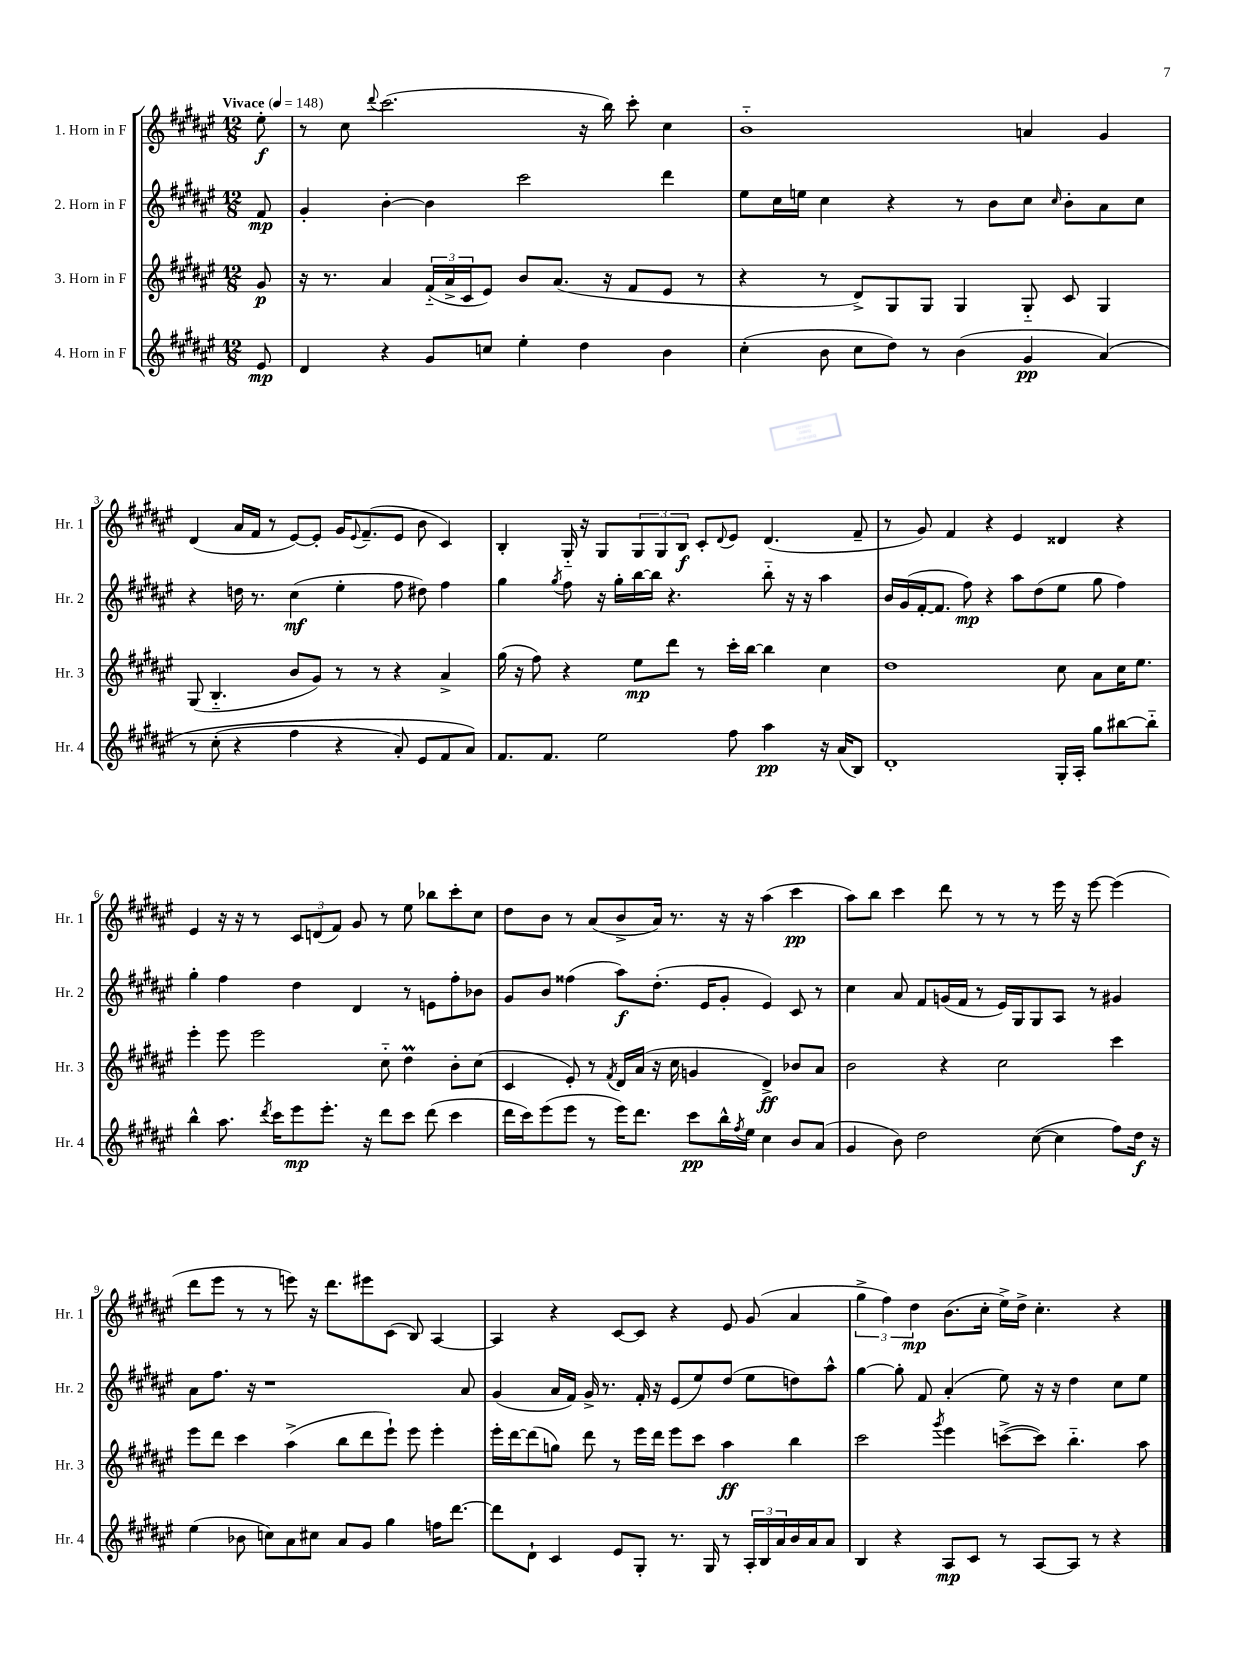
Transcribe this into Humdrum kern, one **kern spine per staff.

**kern	**dynam	**kern	**dynam	**kern	**dynam	**kern	**dynam
*part4	*part4	*part3	*part3	*part2	*part2	*part1	*part1
*staff4	*staff4	*staff3	*staff3	*staff2	*staff2	*staff1	*staff1
*I"4. Horn in F	*	*I"3. Horn in F	*	*I"2. Horn in F	*	*I"1. Horn in F	*
*I'Hr. 4	*	*I'Hr. 3	*	*I'Hr. 2	*	*I'Hr. 1	*
*clefG2	*	*clefG2	*	*clefG2	*	*clefG2	*
*k[f#c#g#d#a#e#]	*	*k[f#c#g#d#a#e#]	*	*k[f#c#g#d#a#e#]	*	*k[f#c#g#d#a#e#]	*
*M12/8	*	*M12/8	*	*M12/8	*	*M12/8	*
*MM148	*	*MM148	*	*MM148	*	*MM148	*
=	=	=	=	=	=	=	=
!	!	!	!	!	!	!LO:TX:a:B:t=Vivace	!
8e#/	mp	8g#/	p	8f#/	mp	8ee#'\	f
=1	=1	=1	=1	=1	=1	=1	=1
4d#/	.	16r	.	4g#'/	.	8r	.
.	.	8.r	.	.	.	.	.
.	.	.	.	.	.	8cc#\	.
.	.	.	.	.	.	8qqddd#/	.
4r	.	4a#/	.	[4b'\	.	(2.ccc#\	.
8g#/L	.	(24f#/LL	.	4b\]	.	.	.
.	.	24a#^/	.	.	.	.	.
.	.	24c#/J	.	.	.	.	.
8ccn/J	.	8e#/J)	.	.	.	.	.
4ee#'\	.	8b/L	.	2ccc#\	.	.	.
.	.	(8.a#/J	.	.	.	.	.
4dd#\	.	.	.	.	.	16r	.
.	.	16r	.	.	.	16bb\)	.
.	.	8f#/L	.	.	.	8ccc#'\	.
4b\	.	8e#/J	.	4ddd#\	.	4cc#\	.
.	.	8r	.	.	.	.	.
=2	=2	=2	=2	=2	=2	=2	=2
(4cc#'\	.	4r	.	8ee#\L	.	1b	.
.	.	.	.	16cc#\L	.	.	.
.	.	.	.	16een\JJ	.	.	.
8b\	.	8r	.	4cc#\	.	.	.
8cc#\L	.	8d#^/L)	.	.	.	.	.
8dd#\J)	.	8G#/	.	4r	.	.	.
8r	.	8G#/J	.	.	.	.	.
(4b\	.	4G#/	.	8r	.	.	.
.	.	.	.	8b\L	.	.	.
4g#/	pp	8G#/	.	8cc#\J	.	4an/	.
.	.	.	.	16qqcc#/	.	.	.
.	.	8c#/	.	8b'\L	.	.	.
(4a#/)	.	4G#/	.	8a#\	.	4g#/	.
.	.	.	.	8cc#\J	.	.	.
!!LO:LB:g=z
=3	=3	=3	=3	=3	=3	=3	=3
8r	.	(8G#/	.	4r	.	(4d#/	.
(8cc#'\	.	4.B/	.	.	.	.	.
4r	.	.	.	16ddn\	.	16a#/LL	.
.	.	.	.	8.r	.	16f#/JJ	.
.	.	.	.	.	.	8r	.
4ff#\	.	8b/L	.	(4cc#\	mf	[8e#/L)	.
.	.	8g#/J)	.	.	.	8e#'/J]	.
4r	.	8r	.	4ee#'\	.	16g#/KL	.
.	.	.	.	.	.	8qqe#/	.
.	.	.	.	.	.	(8.f#~/	.
.	.	8r	.	.	.	.	.
8a#'/)	.	4r	.	8ff#\	.	8e#/J	.
8e#/L	.	.	.	8dd#X\)	.	8b\	.
8f#/	.	4a#^/	.	4ff#\	.	4c#/)	.
8a#/J)	.	.	.	.	.	.	.
=4	=4	=4	=4	=4	=4	=4	=4
8.f#/L	.	(16gg#\	.	4gg#\	.	4B'/	.
.	.	16r	.	.	.	.	.
.	.	8ff#\)	.	.	.	.	.
8.f#/J	.	.	.	.	.	.	.
.	.	.	.	8qgg#/	.	.	.
.	.	4r	.	8ff#\	.	16G#/	.
.	.	.	.	.	.	16r	.
2ee#\	.	.	.	16r	.	8G#/L	.
.	.	.	.	16gg#'\LL	.	.	.
.	.	8ee#\L	mp	[16bb\	.	12G#/	.
.	.	.	.	16bb\JJ]	.	.	.
.	.	.	.	.	.	12G#/	.
.	.	8ddd#\J	.	4.r	.	.	.
.	.	.	.	.	.	12B/J	f
.	.	8r	.	.	.	8c#'/L	.
.	.	.	.	.	.	8qqd#/	.
8ff#\	.	16ccc#'\LL	.	.	.	8e#/J	.
.	.	[16bb\JJ	.	.	.	.	.
4aa#\	pp	4bb\]	.	8bb\	.	(4.d#/	.
.	.	.	.	16r	.	.	.
.	.	.	.	16r	.	.	.
16r	.	4cc#\	.	4aa#\	.	.	.
(16a#/KL	.	.	.	.	.	.	.
8B/J)	.	.	.	.	.	8f#~/	.
=5	=5	=5	=5	=5	=5	=5	=5
1d#'	.	1dd#	.	16b/LL	.	8r	.
.	.	.	.	(16g#/	.	.	.
.	.	.	.	[16f#'/J	.	8g#/)	.
.	.	.	.	8.f#/J]	.	.	.
.	.	.	.	.	.	4f#/	.
.	.	.	.	8ff#\)	mp	.	.
.	.	.	.	4r	.	4r	.
.	.	.	.	8aa#\L	.	4e#/	.
.	.	.	.	(8dd#\	.	.	.
16G#'/LL	.	8cc#\	.	8ee#\J	.	4d##X/	.
16A#'/JJ	.	.	.	.	.	.	.
8gg#\L	.	8a#\L	.	8gg#\	.	.	.
[8bb#X\	.	16cc#\K	.	4ff#\)	.	4r	.
.	.	8.ee#\J	.	.	.	.	.
8bb#\J]	.	.	.	.	.	.	.
!!LO:LB:g=z
=6	=6	=6	=6	=6	=6	=6	=6
4bb^^\	.	4eee#'\	.	4gg#'\	.	4e#/	.
8.aa#\	.	8eee#\	.	4ff#\	.	16r	.
.	.	.	.	.	.	16r	.
.	.	2eee#\	.	.	.	8r	.
8qddd#/	.	.	.	.	.	.	.
16ccc#\KL	.	.	.	.	.	.	.
8eee#\	mp	.	.	4dd#\	.	12c#/L	.
.	.	.	.	.	.	(12dn/	.
8.eee#'\J	.	.	.	.	.	.	.
.	.	.	.	.	.	12f#/J)	.
.	.	.	.	4d#/	.	8g#/	.
16r	.	.	.	.	.	.	.
8ddd#\L	.	8cc#\	.	.	.	8r	.
8ccc#\J	.	4dd#M\	.	8r	.	8ee#\	.
(8ddd#\	.	.	.	8en\L	.	8bb-X\L	.
4ccc#\	.	8b'\L	.	8ff#'\	.	8ccc#'\	.
.	.	(8cc#\J	.	8b-X\J	.	8cc#\J	.
=7	=7	=7	=7	=7	=7	=7	=7
16ddd#\LL	.	4c#/	.	8g#/L	.	8dd#\L	.
16ccc#\J)	.	.	.	.	.	.	.
(8eee#\	.	.	.	8b/J	.	8b\J	.
8eee#\J	.	8e#'/)	.	(4ff##X\	.	8r	.
8r	.	8r	.	.	.	(8a#/L	.
.	.	8qf#/	.	.	.	.	.
16eee#\KL)	.	16d#/LL	.	8aa#\L)	f	8b^/	.
8.ddd#\J	.	(16a#/JJ	.	.	.	.	.
.	.	16r	.	(8.dd#'\J	.	16a#/Jk)	.
.	.	16cc#\	.	.	.	8.r	.
8ccc#\L	pp	4gn/	.	.	.	.	.
.	.	.	.	16e#/KL	.	.	.
16bb^^\L	.	.	.	8g#'/J	.	16r	.
8qff#/	.	.	.	.	.	.	.
16ee#\JJ	.	.	.	.	.	16r	.
4cc#\	.	4d#^/)	ff	4e#/)	.	(4aa#\	.
8b/L	.	8b-X/L	.	8c#/	.	4ccc#\	pp
(8a#/J	.	8a#/J	.	8r	.	.	.
=8	=8	=8	=8	=8	=8	=8	=8
4g#/	.	2b\	.	4cc#\	.	8aa#\L)	.
.	.	.	.	.	.	8bb\J	.
8b\)	.	.	.	8a#/	.	4ccc#\	.
2dd#\	.	.	.	8f#/L	.	.	.
.	.	4r	.	(16gn/L	.	8ddd#\	.
.	.	.	.	16f#/JJ	.	.	.
.	.	.	.	8r	.	8r	.
.	.	2cc#\	.	16e#/LL)	.	8r	.
.	.	.	.	16G#/J	.	.	.
([8cc#\	.	.	.	8G#/	.	8r	.
4cc#\]	.	.	.	8A#/J	.	16eee#\	.
.	.	.	.	.	.	16r	.
.	.	.	.	8r	.	[8eee#\	.
8ff#\L)	.	4ccc#\	.	4g#X/	.	(4eee#\]	.
16dd#\Jk	f	.	.	.	.	.	.
16r	.	.	.	.	.	.	.
!!LO:LB:g=z
=9	=9	=9	=9	=9	=9	=9	=9
(4ee#\	.	8eee#\L	.	8a#\L	.	8ddd#\L	.
.	.	8ddd#\J	.	8.ff#\J	.	8eee#\J	.
8b-X\	.	4ccc#\	.	.	.	8r	.
.	.	.	.	16r	.	.	.
8ccn\L)	.	.	.	1r	.	8r	.
8a#\	.	(4aa#^\	.	.	.	8eeen\)	.
8cc#X\J	.	.	.	.	.	16r	.
.	.	.	.	.	.	8.ddd#\L	.
8a#/L	.	8bb\L	.	.	.	.	.
8g#/J	.	8ddd#\	.	.	.	8eee#X\	.
4gg#\	.	8eee#`\J)	.	.	.	(8c#\J	.
.	.	8eee#\	.	.	.	8B/)	.
16ffn\KL	.	4eee#'\	.	.	.	[4A#/	.
[8.ddd#\J	.	.	.	.	.	.	.
.	.	.	.	8a#/	.	.	.
=10	=10	=10	=10	=10	=10	=10	=10
8ddd#\L]	.	16eee#'\LL	.	(4g#/	.	4A#/]	.
.	.	[16ddd#\J	.	.	.	.	.
8d#`\J	.	(8ddd#\]	.	.	.	.	.
4c#/	.	8ggn\J)	.	16a#/LL	.	4r	.
.	.	.	.	16f#/JJ)	.	.	.
.	.	8ddd#\	.	16g#^/	.	.	.
.	.	.	.	8.r	.	.	.
8e#/L	.	8r	.	.	.	[8c#/L	.
8G#'/J	.	16eee#\LL	.	16f#'/	.	8c#/J]	.
.	.	16ddd#\JJ	.	16r	.	.	.
8.r	.	8eee#\L	.	(8e#/L	.	4r	.
.	.	8ccc#\J	.	8ee#/)	.	.	.
16G#/	.	.	.	.	.	.	.
8r	.	4aa#\	ff	(8dd#/J	.	8e#/	.
24A#'/LL	.	.	.	8ee#\L	.	(8g#/	.
24B/	.	.	.	.	.	.	.
24a#/	.	.	.	.	.	.	.
16b/	.	4bb\	.	8ddn\)	.	4a#/	.
16a#/J	.	.	.	.	.	.	.
8a#/J	.	.	.	8aa#^^\J	.	.	.
=11	=11	=11	=11	=11	=11	=11	=11
4B/	.	2ccc#\	.	[4gg#\	.	6gg#^\	.
.	.	.	.	.	.	6ff#\)	.
4r	.	.	.	8gg#'\]	.	.	.
.	.	.	.	.	.	6dd#\	mp
.	.	.	.	8f#/	.	.	.
.	.	8qggg#/	.	.	.	.	.
8A#/L	mp	4eee#\	.	(4a#'/	.	(8.b\L	.
8c#/J	.	.	.	.	.	.	.
.	.	.	.	.	.	16cc#'\Jk	.
8r	.	([8cccn^\L	.	8ee#\)	.	16ee#^\LL)	.
.	.	.	.	.	.	16dd#^\JJ	.
[8A#/L	.	8ccc\J])	.	16r	.	4.cc#'\	.
.	.	.	.	16r	.	.	.
8A#/J]	.	4.bb\	.	4dd#\	.	.	.
8r	.	.	.	.	.	.	.
4r	.	.	.	8cc#\L	.	4r	.
.	.	8aa#\	.	8ee#\J	.	.	.
==	==	==	==	==	==	==	==
*-	*-	*-	*-	*-	*-	*-	*-
